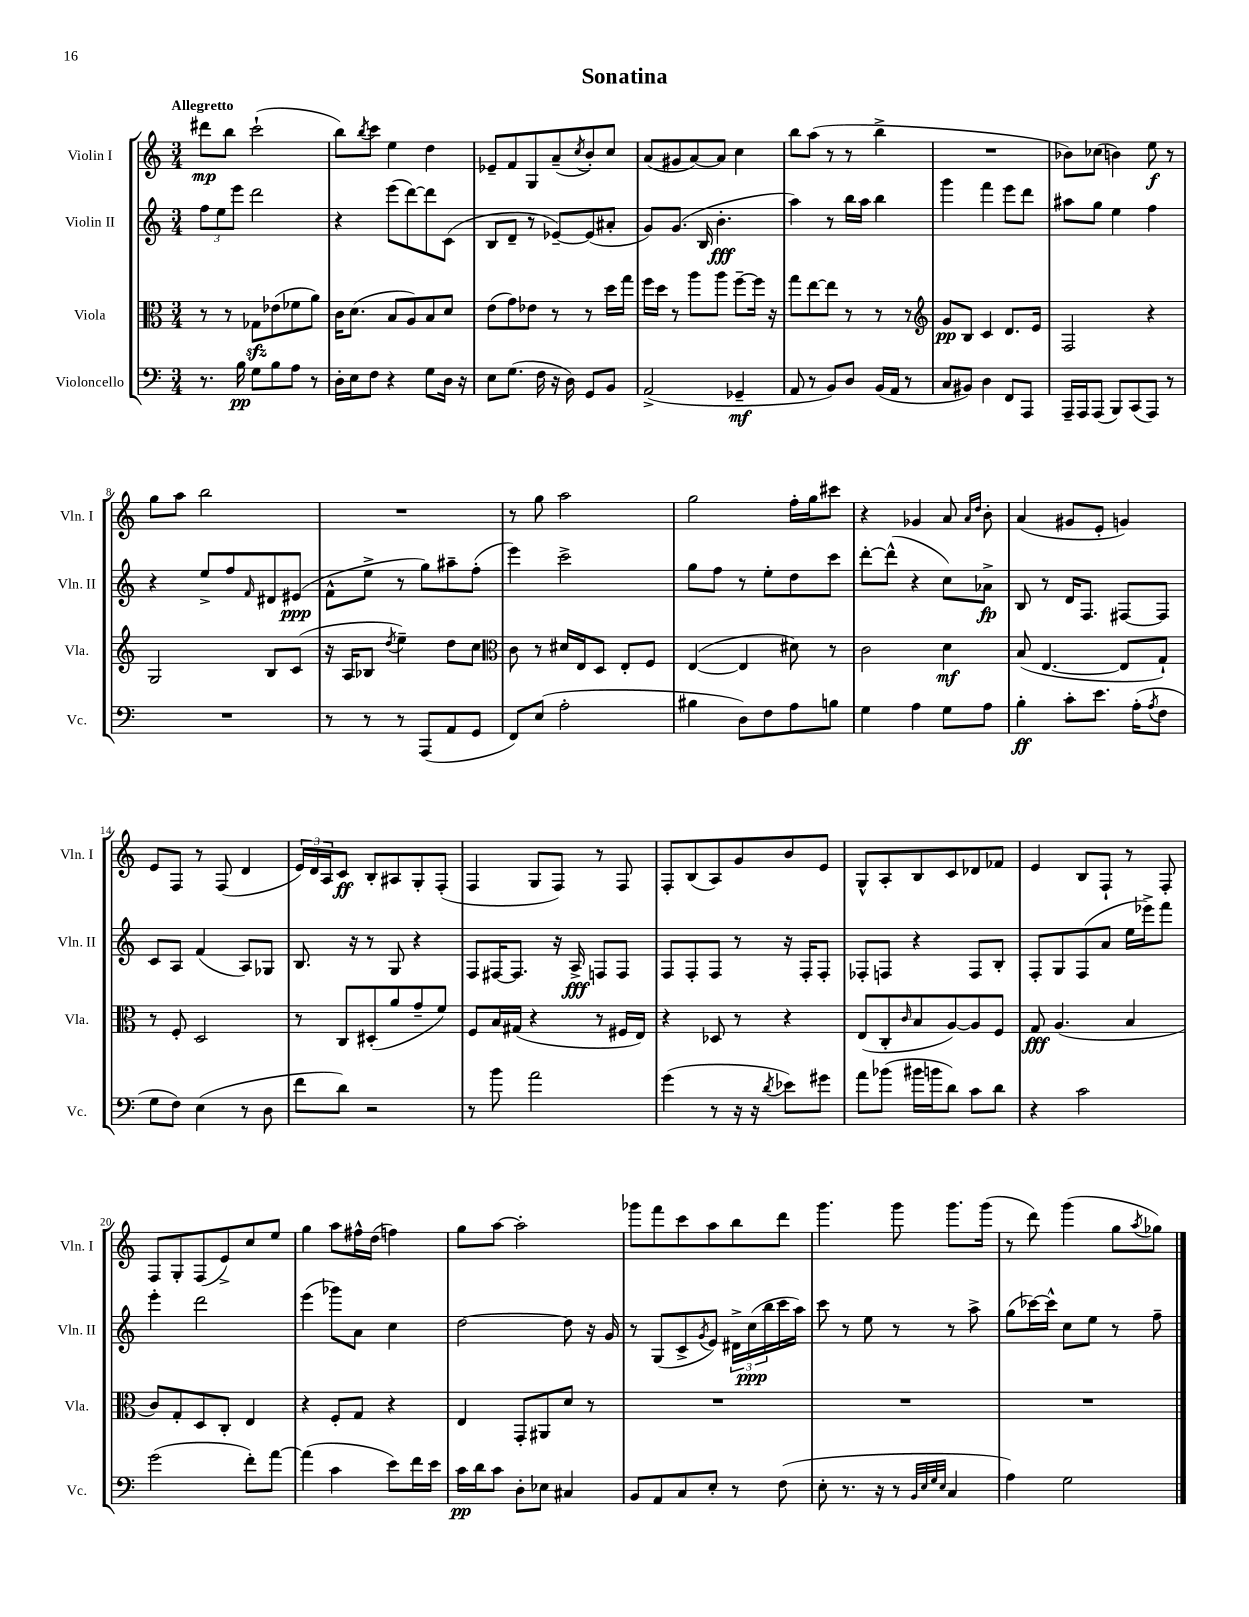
\header { title = "Sonatina" }
<<
\new StaffGroup <<
\new Staff = "s0" \with { instrumentName = "Violin I" shortInstrumentName = "Vln. I" } {
    \clef treble \key c \major \numericTimeSignature \time 3/4 \tempo "Allegretto"
    dis'''8\mp b''8 c'''2-!( |
    b''8) \acciaccatura { b''8 } c'''8 e''4 d''4 |
    ees'8-- f'8 g8 a'8--( \acciaccatura { c''8 } b'8-.) c''8 |
    a'8( gis'8 a'8~) a'8 c''4 |
    b''8 a''8( r8 r8 b''4-> |
    R2. |
    bes'8) ces''8( b'4) e''8\f r8 |
    g''8 a''8 b''2 |
    R2. |
    r8 g''8 a''2 |
    g''2 f''16-. g''16 cis'''8 |
    r4 ges'4 a'8 \grace { a'16 d''16 } b'8-. |
    a'4( gis'8 e'8-. g'4) |
    e'8 f8 r8 f8( d'4 |
    \tuplet 3/2 { e'16) d'16 a16 } c'8\ff b8-. ais8 g8-. f8-.( |
    f4 g8 f8) r8 f8 |
    f8-. b8( a8) g'8 b'8 e'8 |
    g8-^ a8-. b8 c'8 des'8 fes'8 |
    e'4 b8 f8-! r8 f8-. |
    f8 g8-. f8( e'8->) c''8 e''8 |
    g''4 a''8 fis''16-^ d''16( f''4) |
    g''8 a''8~ a''2-. |
    ges'''8 f'''8 c'''8 a''8 b''8 d'''8 |
    g'''4. g'''8 g'''8. g'''16( |
    r8 d'''8) g'''4( g''8 \acciaccatura { a''8 } ges''8) \bar "|." |
}
\new Staff = "s1" \with { instrumentName = "Violin II" shortInstrumentName = "Vln. II" } {
    \clef treble \key c \major \numericTimeSignature \time 3/4
    \tuplet 3/2 { f''8 e''8 e'''8 } d'''2 |
    r4 e'''8( d'''8~) d'''8 c'8( |
    b8 d'8-- r8 ees'8~--) ees'8( ais'8-. |
    g'8) g'8.( b16 b'4.-.\fff |
    a''4) r8 b''16 a''16 b''4 |
    g'''4 f'''4 e'''8 d'''8 |
    ais''8 g''8 e''4 f''4 |
    r4 e''8-> f''8 \grace { f'16 } dis'8 eis'8\ppp( |
    f'8-^ e''8-> r8 g''8) ais''8-- f''8-.( |
    e'''4) c'''2-> |
    g''8 f''8 r8 e''8-. d''8 c'''8 |
    d'''8~-. d'''8-^( r4 c''8) aes'8->\fp |
    b8 r8 d'16 f8. fis8~ fis8 |
    c'8 a8 f'4( a8) ges8 |
    b8. r16 r8 g8 r4 |
    f8 fis16~ fis8. r16 a16->\fff f8 f8 |
    f8 f8-. f8 r8 r16 f16-. f8-. |
    fes8-. f8 r4 f8 b8-. |
    f8-. g8 f8( a'8 e''16 ees'''16->) f'''8 |
    e'''4-. d'''2 |
    e'''4( ges'''8) a'8 c''4 |
    d''2~ d''8 r16 g'16 |
    r8 g8( c'8-> \acciaccatura { g'8 } e'8) \tuplet 3/2 { dis'16-> c''16\ppp( b''16 } c'''16 a''16) |
    c'''8 r8 e''8 r8 r8 a''8-> |
    g''8( ces'''16~) ces'''16-^ c''8 e''8 r8 f''8-- \bar "|." |
}
\new Staff = "s2" \with { instrumentName = "Viola" shortInstrumentName = "Vla." } {
    \clef alto \key c \major \numericTimeSignature \time 3/4
    r8 r8 ges8\sfz ees'8( fes'8 a'8) |
    c'16 d'8.( b8 a8) b8 d'8 |
    e'8( g'8) ees'8 r8 r8 d''16 g''16 |
    f''16 d''16 r8 a''8 a''8 f''8~-- f''16 r16 |
    g''8 e''8~ e''8 r8 r8 r8 |
    \clef treble g'8\pp b8 c'4 d'8. e'16 |
    f2 r4 |
    g2 b8 c'8( |
    r16 a16 bes8 \acciaccatura { d''8 } e''4--) d''8 c''8 |
    \clef alto c'8 r8 dis'16 e16 d8 e8-. f8 |
    e4~( e4 dis'8) r8 |
    c'2 d'4\mf |
    b8( e4.~ e8 g8-!) |
    r8 f8-. d2 |
    r8 c8 dis8-.( a'8 g'8-- f'8) |
    f8 b16 gis16( r4 r8 fis16 e16) |
    r4 des8 r8 r4 |
    e8( c8-. \grace { c'16 } b8 a8~) a8 f8 |
    g8\fff a4.( b4 |
    c'8) g8-. d8 c8-. e4 |
    r4 f8-. g8 r4 |
    e4 g,8-. ais,8 d'8 r8 |
    R2. |
    R2. |
    R2. \bar "|." |
}
\new Staff = "s3" \with { instrumentName = "Violoncello" shortInstrumentName = "Vc." } {
    \clef bass \key c \major \numericTimeSignature \time 3/4
    r8. b16\pp g8 b8 a8 r8 |
    d16-. e16 f8 r4 g8 d16 r16 |
    e8 g8.( f16 r16 d16) g,8 b,8 |
    a,2->( ges,4--\mf |
    a,8 r8 b,8) d8 b,16( a,16 r8 |
    c8 bis,8) d4 f,8 a,,8 |
    a,,16-- a,,16 a,,8( b,,8) c,8( a,,8) r8 |
    R2. |
    r8 r8 r8 a,,8( a,8 g,8 |
    f,8) e8( a2-. |
    bis4 d8) f8 a8 b8 |
    g4 a4 g8 a8 |
    b4-.\ff c'8-. e'8. a16-.( \acciaccatura { a8 } f8 |
    g8 f8) e4( r8 d8 |
    f'8 d'8) r2 |
    r8 b'8 a'2 |
    g'4( r8 r16 r16 \acciaccatura { d'8 } ees'8) gis'8 |
    a'8 bes'8( bis'16 b'16 d'8) c'8 d'8 |
    r4 c'2 |
    g'2( f'8-.) a'8~ |
    a'4( c'4 e'8) f'16 e'16 |
    c'16\pp d'16 c'8 d8-. ees8 cis4 |
    b,8 a,8 c8 e8-. r8 f8( |
    e8-. r8. r16 r8 \grace { b,32 e32 g32 e32 } c4 |
    a4) g2 \bar "|." |
}
>>
>>
